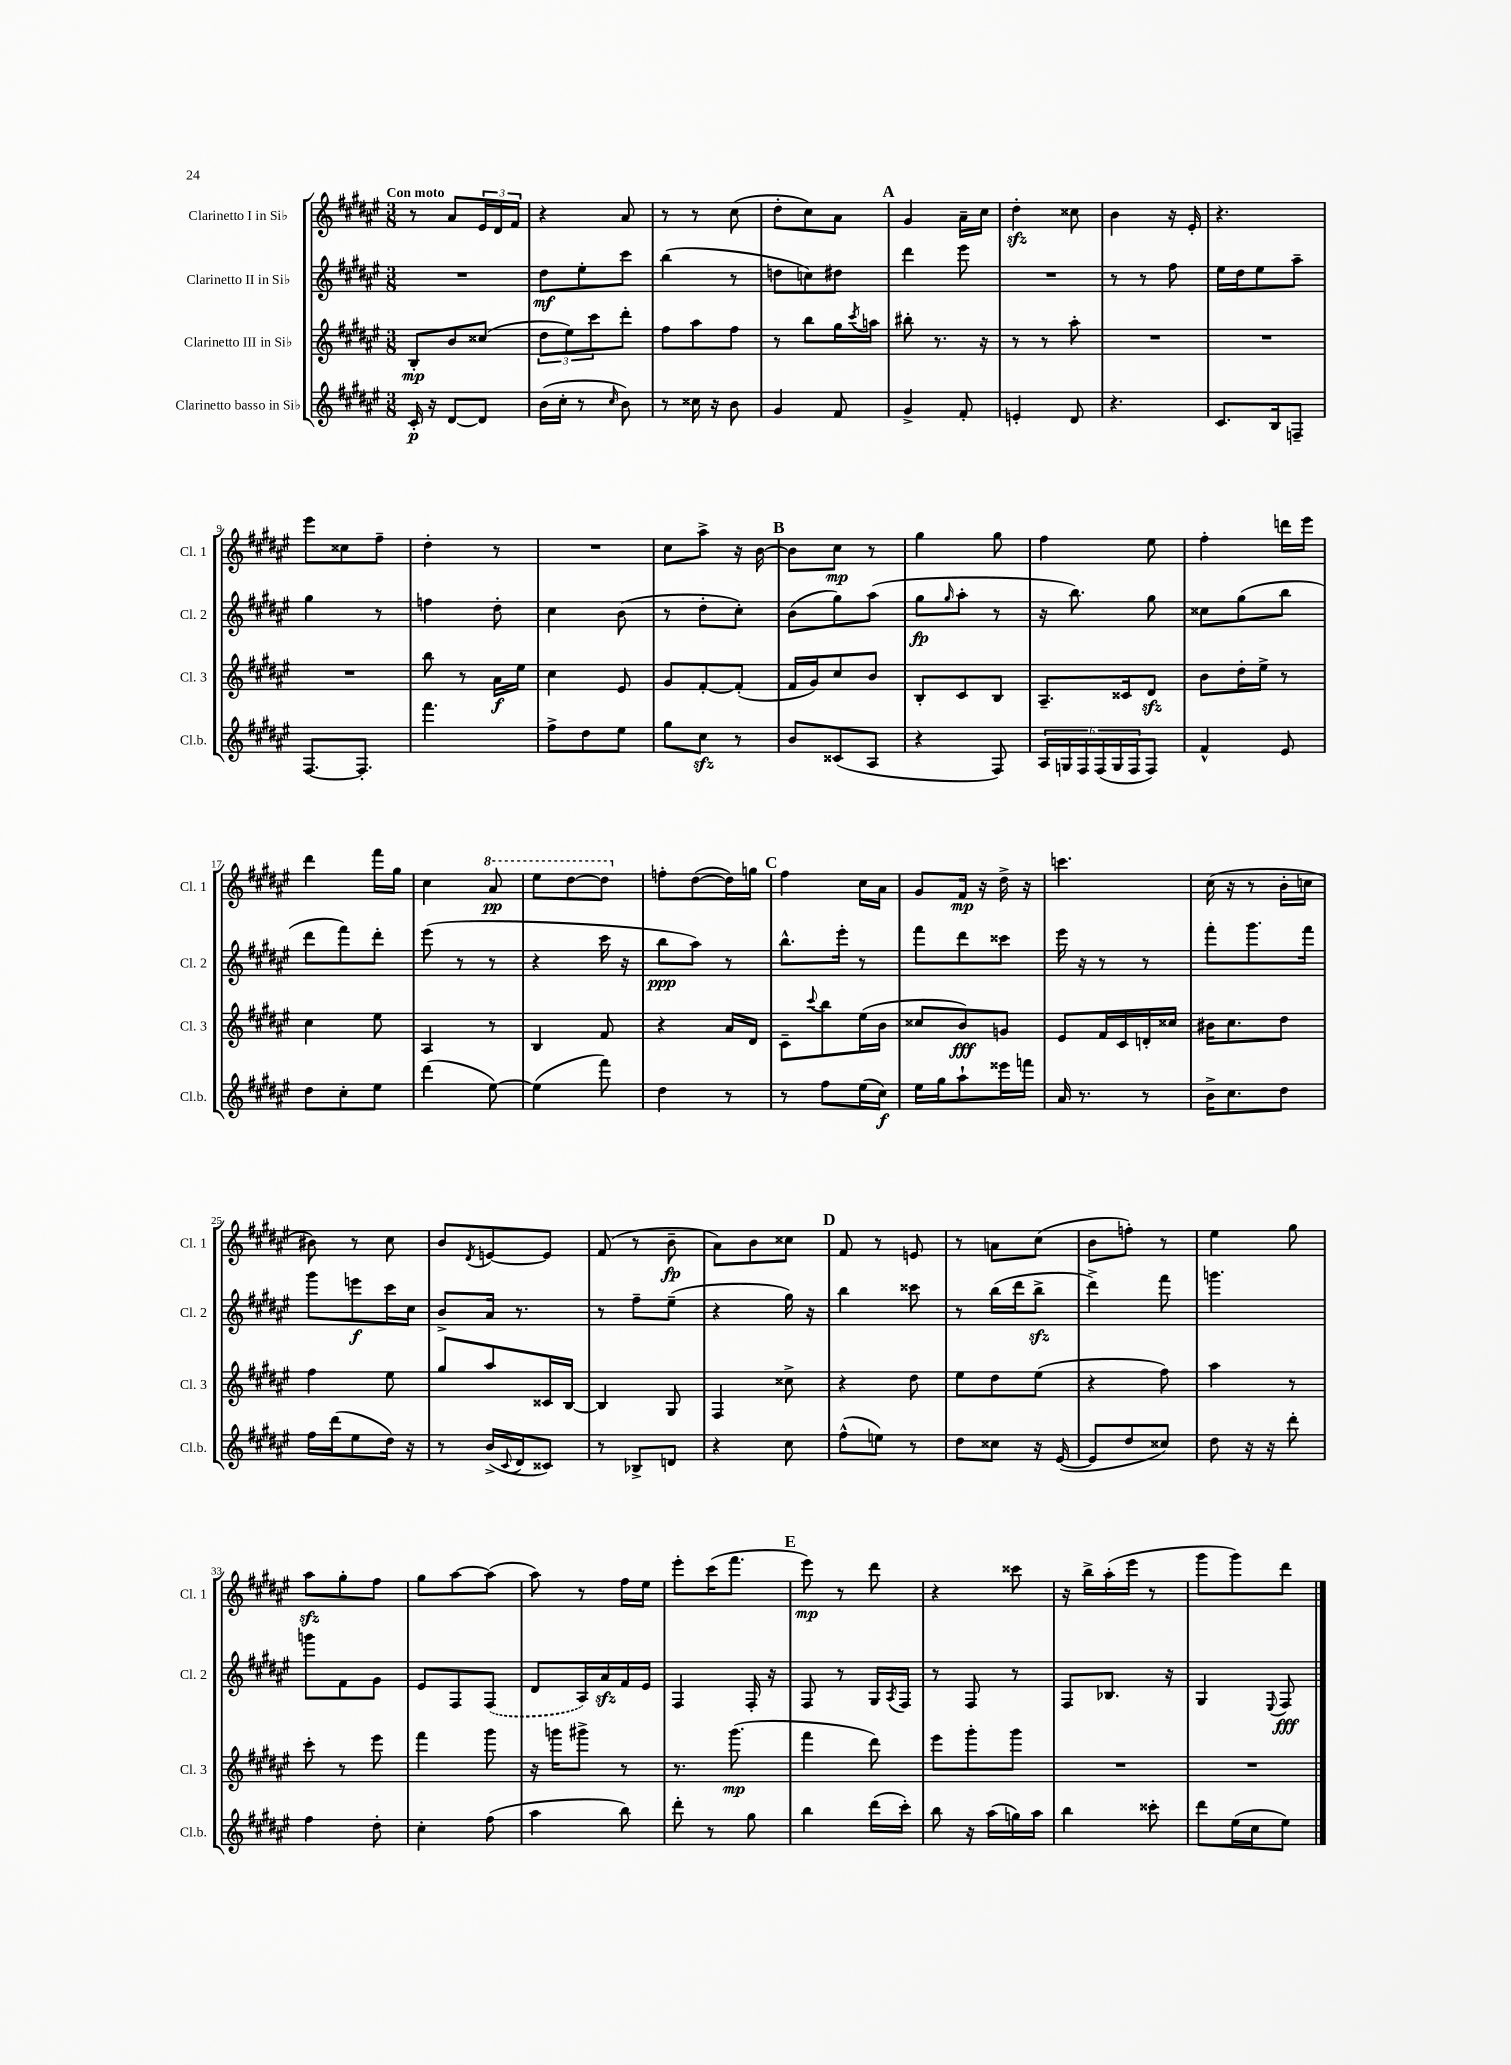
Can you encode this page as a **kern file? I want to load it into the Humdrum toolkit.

**kern	**kern	**kern	**kern
*staff4	*staff3	*staff2	*staff1
*clefG2	*clefG2	*clefG2	*clefG2
*k[f#c#g#d#a#e#]	*k[f#c#g#d#a#e#]	*k[f#c#g#d#a#e#]	*k[f#c#g#d#a#e#]
*M3/8	*M3/8	*M3/8	*M3/8
16c#'/	8B'/L	4.r	8r
16r	.	.	.
[8d#/L	8b/	.	8a#/L
8d#/]J	(8cc##/J	.	24e#/L
.	.	.	24d#/
.	.	.	24f#/JJ
=	=	=	=
(16b\LL	12dd#\L	8dd#\L	4r
16cc#'\JJ	.	.	.
.	12ee#\)	.	.
8r	.	8ee#'\	.
.	12ccc#\	.	.
16qqcc#/	.	.	.
8b\)	8ddd#'\J	8ccc#\J	8a#/
=	=	=	=
8r	8ff#\L	(4bb\	8r
16cc##\	8aa#\	.	8r
16r	.	.	.
8b\	8ff#\J	8r	(8cc#\
=	=	=	=
4g#/	8r	8dd\L	8dd#'\L
.	8bb\L	8cc\)	8cc#\)
8f#/	16gg#\L	8dd#\J	8a#\J
.	8qccc#/	.	.
.	16aa\JJ	.	.
=	=	=	=
4g#^/	8bb#'\	4ddd#\	4g#/
.	8.r	.	.
8f#'/	.	8eee#\	16a#~\LL
.	16r	.	16cc#\JJ
=	=	=	=
4e'/	8r	4.r	4dd#'\
.	8r	.	.
8d#/	8aa#'\	.	8cc##\
=	=	=	=
4.r	4.r	8r	4b\
.	.	8r	.
.	.	8ff#\	16r
.	.	.	16e#'/
=	=	=	=
8.c#/L	4.r	16ee#\LL	4.r
.	.	16dd#\J	.
.	.	8ee#\	.
16B/k	.	.	.
8F~/J	.	8aa#~\J	.
=	=	=	=
[8.F#/L	4.r	4gg#\	8eee#\L
.	.	.	8cc##\
8.F#'/]J	.	.	.
.	.	8r	8ff#~\J
=	=	=	=
4.fff#\	8bb\	4ff\	4dd#'\
.	8r	.	.
.	16a#\LL	8dd#'\	8r
.	16ee#\JJ	.	.
=	=	=	=
8ff#^\L	4cc#\	4cc#\	4.r
8dd#\	.	.	.
8ee#\J	8e#/	(8b\	.
=	=	=	=
8gg#\L	8g#/L	8r	8cc#\L
8cc#\J	[8f#'/	8dd#'\L	8aa#^\J
8r	(8f#'/]J	8cc#'\J)	16r
.	.	.	[16b\
=	=	=	=
8b/L	16f#/LL	(8b\L	8b\]L
.	16g#/J)	.	.
(8c##/	8cc#/	8gg#\)	8cc#\J
8A#/J	8b/J	(8aa#\J	8r
=	=	=	=
4r	8B'/L	8gg#\L	4gg#\
.	.	16qqgg#/	.
.	8c#/	8aa#'\J	.
8F#/)	8B/J	8r	8gg#\
=	=	=	=
24A#/LL	8.A#~/L	16r	4ff#\
24G/	.	.	.
.	.	8.bb\)	.
24F#/	.	.	.
(24F#/	.	.	.
24G/	.	.	.
.	16c##/k	.	.
24F#/J	.	.	.
8F#/J)	8d#/J	8gg#\	8ee#\
=	=	=	=
4f#^^/	8b\L	8cc##\L	4ff#'\
.	16dd#'\L	(8gg#\	.
.	16ee#^\JJ	.	.
8e#/	8r	8bb\J	16ddd\LL
.	.	.	16eee#\JJ
=	=	=	=
8dd#\L	4cc#\	8ddd#\L	4ddd#\
8cc#'\	.	8fff#\)	.
8ee#\J	8ee#\	8ddd#'\J	16fff#\LL
.	.	.	16gg#\JJ
=	=	=	=
(4ddd#\	4A#/	(8eee#\	4cc#\
.	.	8r	.
[8ee#\)	8r	8r	8aa#/
=	=	=	=
(4ee#\]	4B/	4r	8eee#\L
.	.	.	[8ddd#\
8fff#\)	8f#/	16ccc#\	8ddd#\]J
.	.	16r	.
=	=	=	=
4dd#\	4r	8bb\L	8ff'\L
.	.	8aa#\J)	([8dd#\
8r	16a#/LL	8r	16dd#\]L)
.	16d#/JJ	.	16gg\JJ
=	=	=	=
8r	8c#~\L	8.bb^^\L	4ff#\
.	8qqccc#/	.	.
8ff#\L	8bb\	.	.
.	.	16eee#'\Jk	.
(16ee#\L	(16ee#\L	8r	16cc#\LL
16cc#\JJ)	16b\JJ	.	16a#\JJ
=	=	=	=
16ee#\LL	8cc##/L	8fff#\L	8g#/L
16gg#\J	.	.	.
8aa#`\	8b/)	8ddd#\	16f#/Jk
.	.	.	16r
16eee##\L	8g/J	8ccc##\J	16dd#^\
16fff\JJ	.	.	16r
=	=	=	=
16a#/	8e#/L	16eee#\	4.ccc\
8.r	.	16r	.
.	16f#/L	8r	.
.	16c#/	.	.
8r	16d'/	8r	.
.	16cc##/JJ	.	.
=	=	=	=
16b^\LK	16b#\LK	8fff#'\L	(16cc#\
8.cc#\	8.cc#\	.	16r
.	.	8.ggg#\	8r
8dd#\J	8dd#\J	.	16b'\LL
.	.	16fff#\Jk	16cc\JJ
=	=	=	=
16ff#\LL	4ff#\	8ggg#\L	8b#\)
(16ddd#\J	.	.	.
8ee#\	.	8eee\	8r
16dd#\Jk)	8ee#\	16ccc#\L	8cc#\
16r	.	16cc#\JJ	.
=	=	=	=
8r	8gg#/L	8b^/L	8b/L
.	.	.	8qd#/
(16b^/LL	8aa#/	16a#/Jk	[8e/
8qqc#/	.	.	.
16d#/J	.	8.r	.
8c##/J)	16c##/L	.	8e/]J
.	[16B/JJ	.	.
=	=	=	=
8r	4B/]	8r	(8f#/
8B-^/L	.	8ff#~\L	8r
8d/J	8G#/	(8ee#~\J	8b~\
=	=	=	=
4r	4F#/	4r	8a#\L)
.	.	.	8b\
8cc#\	8cc##^\	16gg#\)	8cc##\J
.	.	16r	.
=	=	=	=
(8ff#^^\L	4r	4bb\	8f#/
8ee\J)	.	.	8r
8r	8dd#\	8ccc##\	8e/
=	=	=	=
8dd#\L	8ee#\L	8r	8r
8cc##\J	8dd#\	(16bb\LL	8a\L
.	.	16ddd#\J	.
16r	(8ee#\J	8bb^\J	(8cc#\J
([16e#/	.	.	.
=	=	=	=
8e#/]L	4r	4ddd#^\)	8b\L
8dd#/	.	.	8ff'\J)
8cc##/J)	8ff#\)	8fff#\	8r
=	=	=	=
8dd#\	4aa#\	4.ggg\	4ee#\
16r	.	.	.
16r	.	.	.
8ddd#'\	8r	.	8gg#\
=	=	=	=
4ff#\	8ccc#'\	8ggg\L	8aa#\L
.	8r	8f#\	8gg#'\
8dd#'\	8eee#\	8g#\J	8ff#\J
=	=	=	=
4cc#'\	4fff#\	8e#/L	8gg#\L
.	.	8F#/	[8aa#\
(8ff#\	8ggg#\	(8F#/J	(8aa#\]J
=	=	=	=
4aa#\	16r	8d#/L	8aa#\)
.	16ggg\LK	.	.
.	8ggg#^\J	16A#/L)	8r
.	.	16a#/	.
8bb\)	8r	16f#/	16ff#\LL
.	.	16e#/JJ	16ee#\JJ
=	=	=	=
8ddd#'\	8.r	4F#/	8eee#'\L
8r	.	.	(16ccc#\K
.	(8.ggg#\	.	8.fff#\J
8gg#\	.	16F#'/	.
.	.	16r	.
=	=	=	=
4bb\	4fff#\	8F#/	8eee#\)
.	.	8r	8r
(16ddd#\LL	8ddd#\)	16G#/LL	8ddd#\
.	.	8qA#/	.
16ccc#'\JJ)	.	16F#/JJ	.
=	=	=	=
8bb\	8eee#\L	8r	4r
16r	8ggg#'\	8F#/	.
(16aa#\LL	.	.	.
16gg\)	8ggg#\J	8r	8ccc##\
16aa#\JJ	.	.	.
=	=	=	=
4bb\	4.r	8F#/L	16r
.	.	.	16bb^\LL
.	.	8.B-/J	(16aa#'\
.	.	.	16eee#\JJ
8ccc##'\	.	.	8r
.	.	16r	.
=	=	=	=
8ddd#\L	4.r	4G#/	8ggg#\L
(16ee#\L	.	.	8ggg#\)
16cc#\J	.	.	.
.	.	8qqE#/	.
8ee#\J)	.	8F#/	8ddd#\J
==	==	==	==
*-	*-	*-	*-
